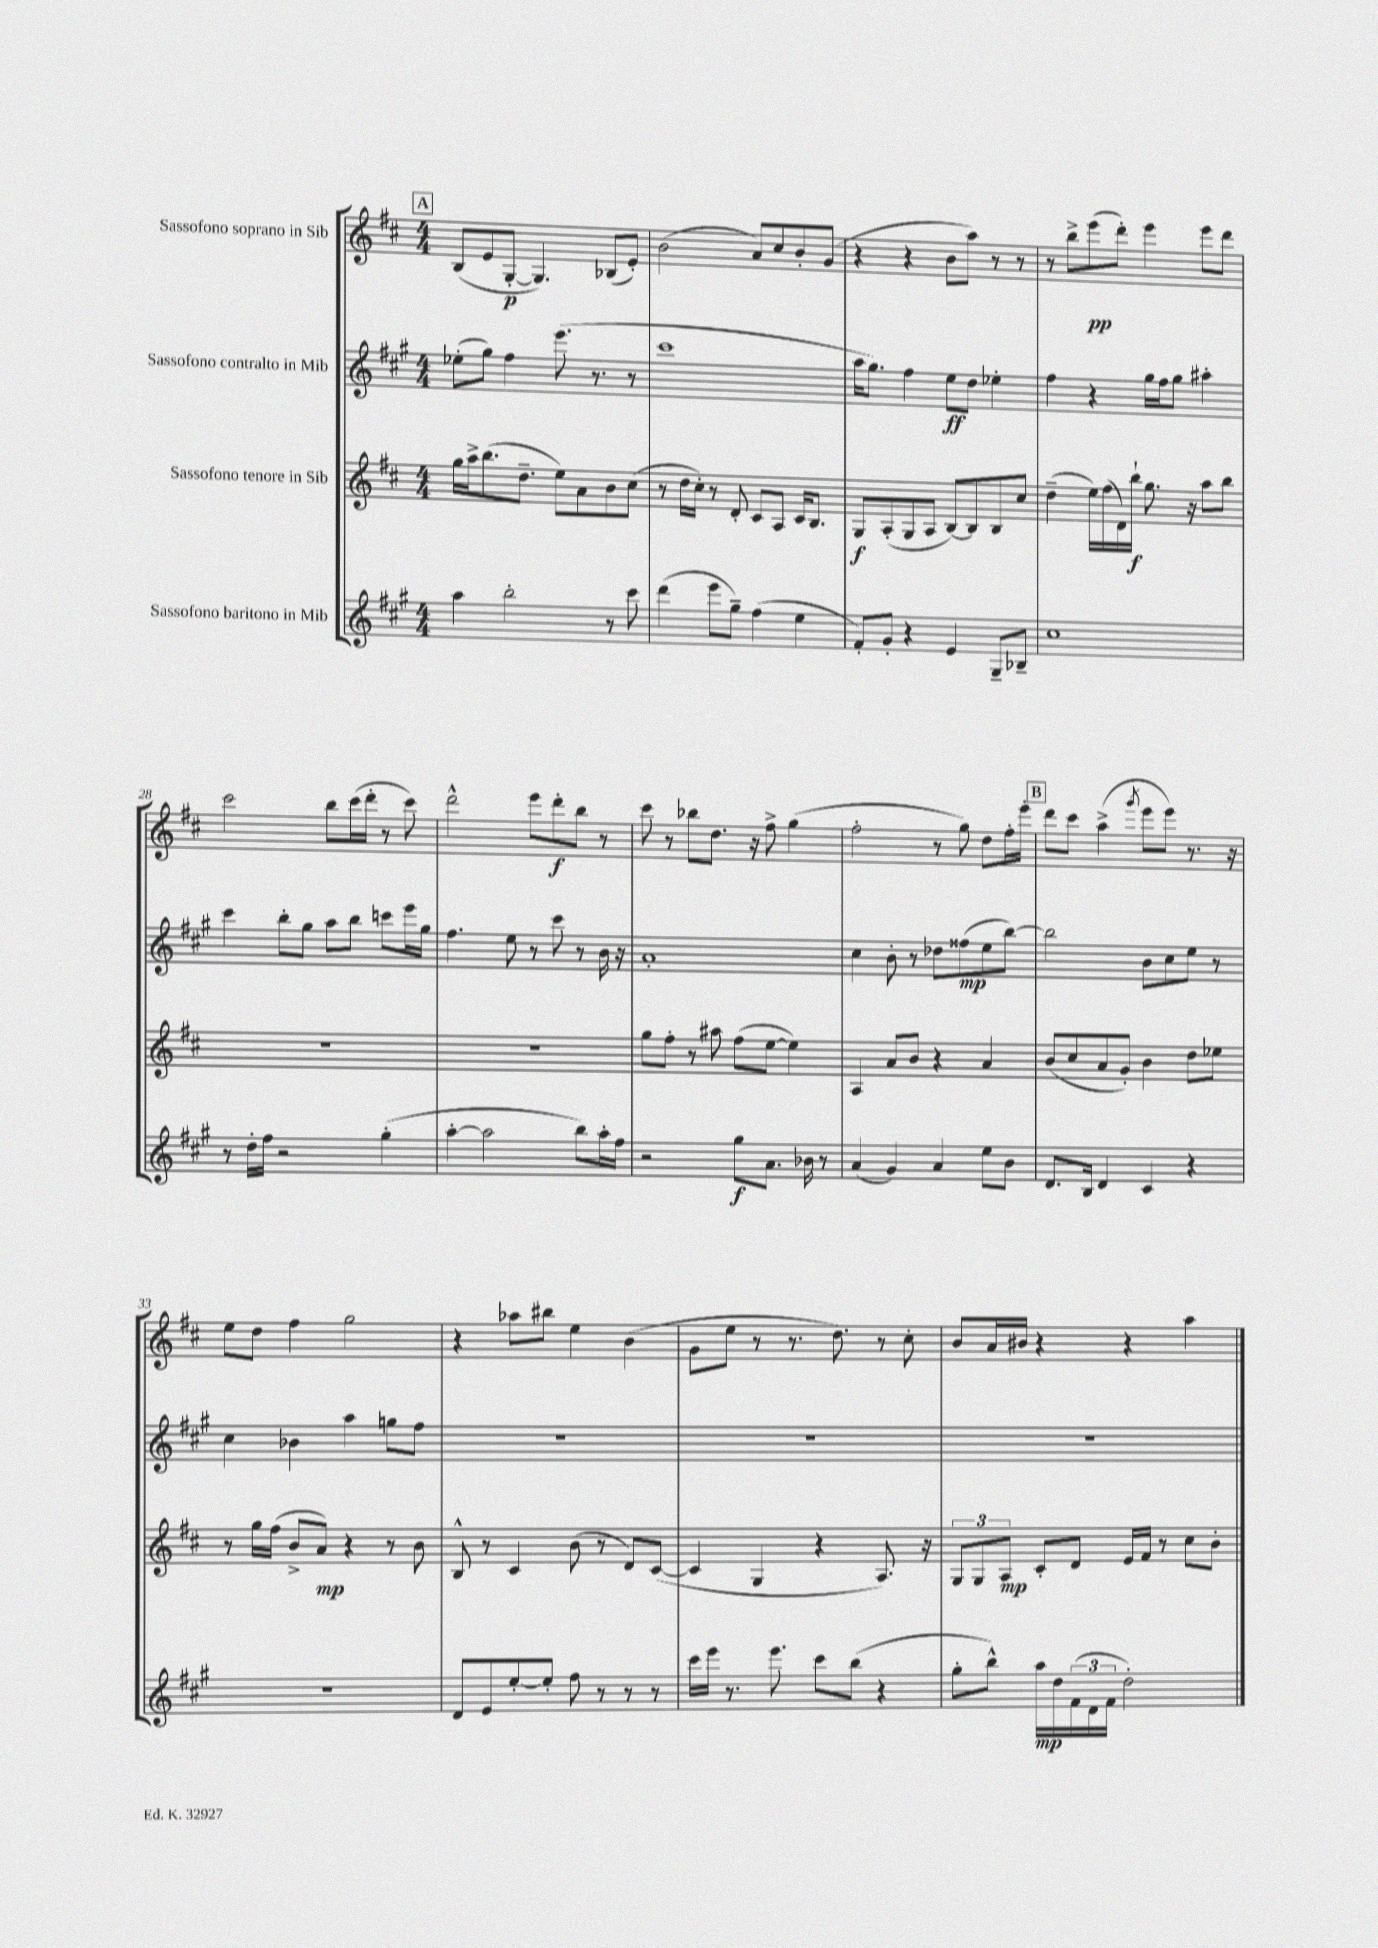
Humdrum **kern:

**kern	**dynam	**kern	**dynam	**kern	**dynam	**kern	**dynam
*part4	*part4	*part3	*part3	*part2	*part2	*part1	*part1
*staff4	*staff4	*staff3	*staff3	*staff2	*staff2	*staff1	*staff1
*I"Sassofono baritono in Mib	*	*I"Sassofono tenore in Sib	*	*I"Sassofono contralto in Mib	*	*I"Sassofono soprano in Sib	*
*clefG2	*	*clefG2	*	*clefG2	*	*clefG2	*
*k[f#c#g#]	*	*k[f#c#]	*	*k[f#c#g#]	*	*k[f#c#]	*
*M4/4	*	*M4/4	*	*M4/4	*	*M4/4	*
!!LO:REH:place=s1:t=A
=24	=24	=24	=24	=24	=24	=24	=24
4aa\	.	16gg\LL	.	(8ee-X'\L	.	(8B/L	.
.	.	16aa^\J	.	.	.	.	.
.	.	(8.bb\	.	8gg#\J)	.	8e/	.
2bb'\	.	.	.	4ff#\	.	[8G'/J	p
.	.	8.dd~\J	.	.	.	.	.
.	.	.	.	.	.	4.G/])	.
.	.	8ee\L)	.	(8.eee\	.	.	.
.	.	8a\	.	.	.	.	.
.	.	.	.	8.r	.	.	.
8r	.	8b\	.	.	.	(8B-X/L	.
8ccc#\	.	(8cc#\J	.	8r	.	8e'/J)	.
=25	=25	=25	=25	=25	=25	=25	=25
(4ddd\	.	8r	.	1ccc#	.	(2b\	.
.	.	16dd\LL	.	.	.	.	.
.	.	16cc#'\JJ)	.	.	.	.	.
8eee\L	.	8r	.	.	.	.	.
8gg#~\J)	.	8d'/	.	.	.	.	.
(4ff#\	.	8c#/L	.	.	.	8a/L)	.
.	.	8A/J	.	.	.	8cc#/	.
4ee\	.	16c#/KL	.	.	.	8b'/	.
.	.	8.B/J	.	.	.	.	.
.	.	.	.	.	.	(8g/J	.
=26	=26	=26	=26	=26	=26	=26	=26
8f#'/L)	.	8G/L	f	16aa\KL	.	4r	.
.	.	.	.	8.gg#\J)	.	.	.
8g#'/J	.	(8A'/	.	.	.	.	.
4r	.	8G/	.	4ff#\	.	4r	.
.	.	8A/J	.	.	.	.	.
4e/	.	[8B/L)	.	8ee\L	ff	8b\L	.
.	.	8B/]	.	8dd\J	.	8aa\J)	.
8G#~/L	.	8B/	.	4ee-X'\	.	8r	.
8B-X~/J	.	8cc#/J	.	.	.	8r	.
=27	=27	=27	=27	=27	=27	=27	=27
1cc#	.	(4dd~\	.	4ff#\	.	8r	.
.	.	.	.	.	.	8bb^\L	.
.	.	16ee\LL)	.	4r	.	(8eee\	pp
.	.	(16ff#\	.	.	.	.	.
.	.	16d\)	.	.	.	8ddd'\J)	.
.	.	16bb`\JJ	f	.	.	.	.
.	.	8.gg\	.	16gg#\LL	.	4eee\	.
.	.	.	.	16ff#\J	.	.	.
.	.	.	.	8gg#\J	.	.	.
.	.	16r	.	.	.	.	.
.	.	8aa\L	.	4aa#X'\	.	8eee\L	.
.	.	8bb\J	.	.	.	8ddd\J	.
!!LO:LB:g=z
=28	=28	=28	=28	=28	=28	=28	=28
8r	.	1r	.	4ccc#\	.	2ccc#\	.
16dd'\LL	.	.	.	.	.	.	.
16ff#\JJ	.	.	.	.	.	.	.
2r	.	.	.	8bb'\L	.	.	.
.	.	.	.	8gg#\J	.	.	.
.	.	.	.	8aa\L	.	8bb\L	.
.	.	.	.	8bb\J	.	(16ccc#\L	.
.	.	.	.	.	.	16ddd'\JJ	.
(4gg#'\	.	.	.	8cccn\L	.	8r	.
.	.	.	.	16eee\L	.	8ccc#\)	.
.	.	.	.	16gg#\JJ	.	.	.
=29	=29	=29	=29	=29	=29	=29	=29
[4aa'\	.	1r	.	4.ff#\	.	2ddd^^\	.
2aa\]	.	.	.	.	.	.	.
.	.	.	.	8ee\	.	.	.
.	.	.	.	8r	.	8eee\L	.
.	.	.	.	8ccc#\	.	8ddd'\	f
8bb\L)	.	.	.	8r	.	8bb\J	.
16aa'\L	.	.	.	16b\	.	8r	.
16ff#\JJ	.	.	.	16r	.	.	.
=30	=30	=30	=30	=30	=30	=30	=30
2r	.	8gg\L	.	1a'	.	8ccc#\	.
.	.	8ff#'\J	.	.	.	8r	.
.	.	8r	.	.	.	8bb-X\L	.
.	.	8aa#X\	.	.	.	8.dd\J	.
8gg#\L	f	(8ff#\L	.	.	.	.	.
.	.	.	.	.	.	16r	.
8.a\J	.	[8ee\J	.	.	.	8ff#^\	.
.	.	4ee\])	.	.	.	(4gg\	.
16b-X\	.	.	.	.	.	.	.
8r	.	.	.	.	.	.	.
=31	=31	=31	=31	=31	=31	=31	=31
(4a/	.	4A/	.	4cc#\	.	2ff#'\	.
4g#/)	.	8a/L	.	8b'\	.	.	.
.	.	8b/J	.	8r	.	.	.
4a/	.	4r	.	8dd-X\L	.	8r	.
.	.	.	.	(8ff##X\	mp	8gg\)	.
8ee\L	.	4a/	.	8ee\	.	8dd\L	.
8b\J	.	.	.	[8bb\J)	.	16ff#'\L	.
.	.	.	.	.	.	16eee'\JJ	.
!!LO:REH:place=s1:t=B
=32	=32	=32	=32	=32	=32	=32	=32
8.d/L	.	(8b/L	.	2bb\]	.	8ddd\L	.
.	.	8cc#/	.	.	.	8ccc#\J	.
16B/Jk	.	.	.	.	.	.	.
4d/	.	8a/	.	.	.	(4aa^\	.
.	.	8g'/J)	.	.	.	.	.
.	.	.	.	.	.	8qggg/	.
4c#/	.	4b\	.	8b\L	.	8eee\L	.
.	.	.	.	8cc#\	.	8eee\J)	.
4r	.	8dd\L	.	8ee\J	.	8.r	.
.	.	8ee-X\J	.	8r	.	.	.
.	.	.	.	.	.	16r	.
!!LO:LB:g=z
=33	=33	=33	=33	=33	=33	=33	=33
1r	.	8r	.	4cc#\	.	8ee\L	.
.	.	16gg\LL	.	.	.	8dd\J	.
.	.	(16ff#\JJ	.	.	.	.	.
.	.	8b^/L	.	4b-X\	.	4ff#\	.
.	.	8a/J)	mp	.	.	.	.
.	.	4r	.	4aa\	.	2gg\	.
.	.	8r	.	8ggn\L	.	.	.
.	.	8b\	.	8ff#\J	.	.	.
=34	=34	=34	=34	=34	=34	=34	=34
8d/L	.	8B^^/	.	1r	.	4r	.
8e/	.	8r	.	.	.	.	.
[8ee'/	.	4c#/	.	.	.	8aa-X\L	.
8ee'/J]	.	.	.	.	.	8bb#X\J	.
8ff#\	.	(8b\	.	.	.	4ee\	.
8r	.	8r	.	.	.	.	.
8r	.	8d/L)	.	.	.	(4b\	.
8r	.	([8c#/J	.	.	.	.	.
=35	=35	=35	=35	=35	=35	=35	=35
16ccc#\LL	.	4c#/]	.	1r	.	8g\L	.
16eee\JJ	.	.	.	.	.	.	.
8.r	.	.	.	.	.	8ee\J	.
.	.	4G/	.	.	.	8r	.
8.eee\	.	.	.	.	.	.	.
.	.	.	.	.	.	8.r	.
8ccc#\L	.	4r	.	.	.	.	.
.	.	.	.	.	.	8.dd\)	.
(8bb\J	.	.	.	.	.	.	.
4r	.	8.A/)	.	.	.	8r	.
.	.	.	.	.	.	8cc#'\	.
.	.	16r	.	.	.	.	.
=36	=36	=36	=36	=36	=36	=36	=36
8gg#'\L	.	12G/L	.	1r	.	8b/L	.
.	.	12G/	.	.	.	.	.
8bb^^\J)	.	.	.	.	.	16a/L	.
.	.	12A/J	mp	.	.	.	.
.	.	.	.	.	.	16b#X/JJ	.
16aa\LL	mp	8c#'/L	.	.	.	4r	.
16dd\	.	.	.	.	.	.	.
(24f#\	.	8d/J	.	.	.	.	.
24d\	.	.	.	.	.	.	.
24f#\JJ	.	.	.	.	.	.	.
2dd'\)	.	16e/LL	.	.	.	4r	.
.	.	16f#/JJ	.	.	.	.	.
.	.	8r	.	.	.	.	.
.	.	8cc#\L	.	.	.	4aa\	.
.	.	8b'\J	.	.	.	.	.
==	==	==	==	==	==	==	==
*-	*-	*-	*-	*-	*-	*-	*-
